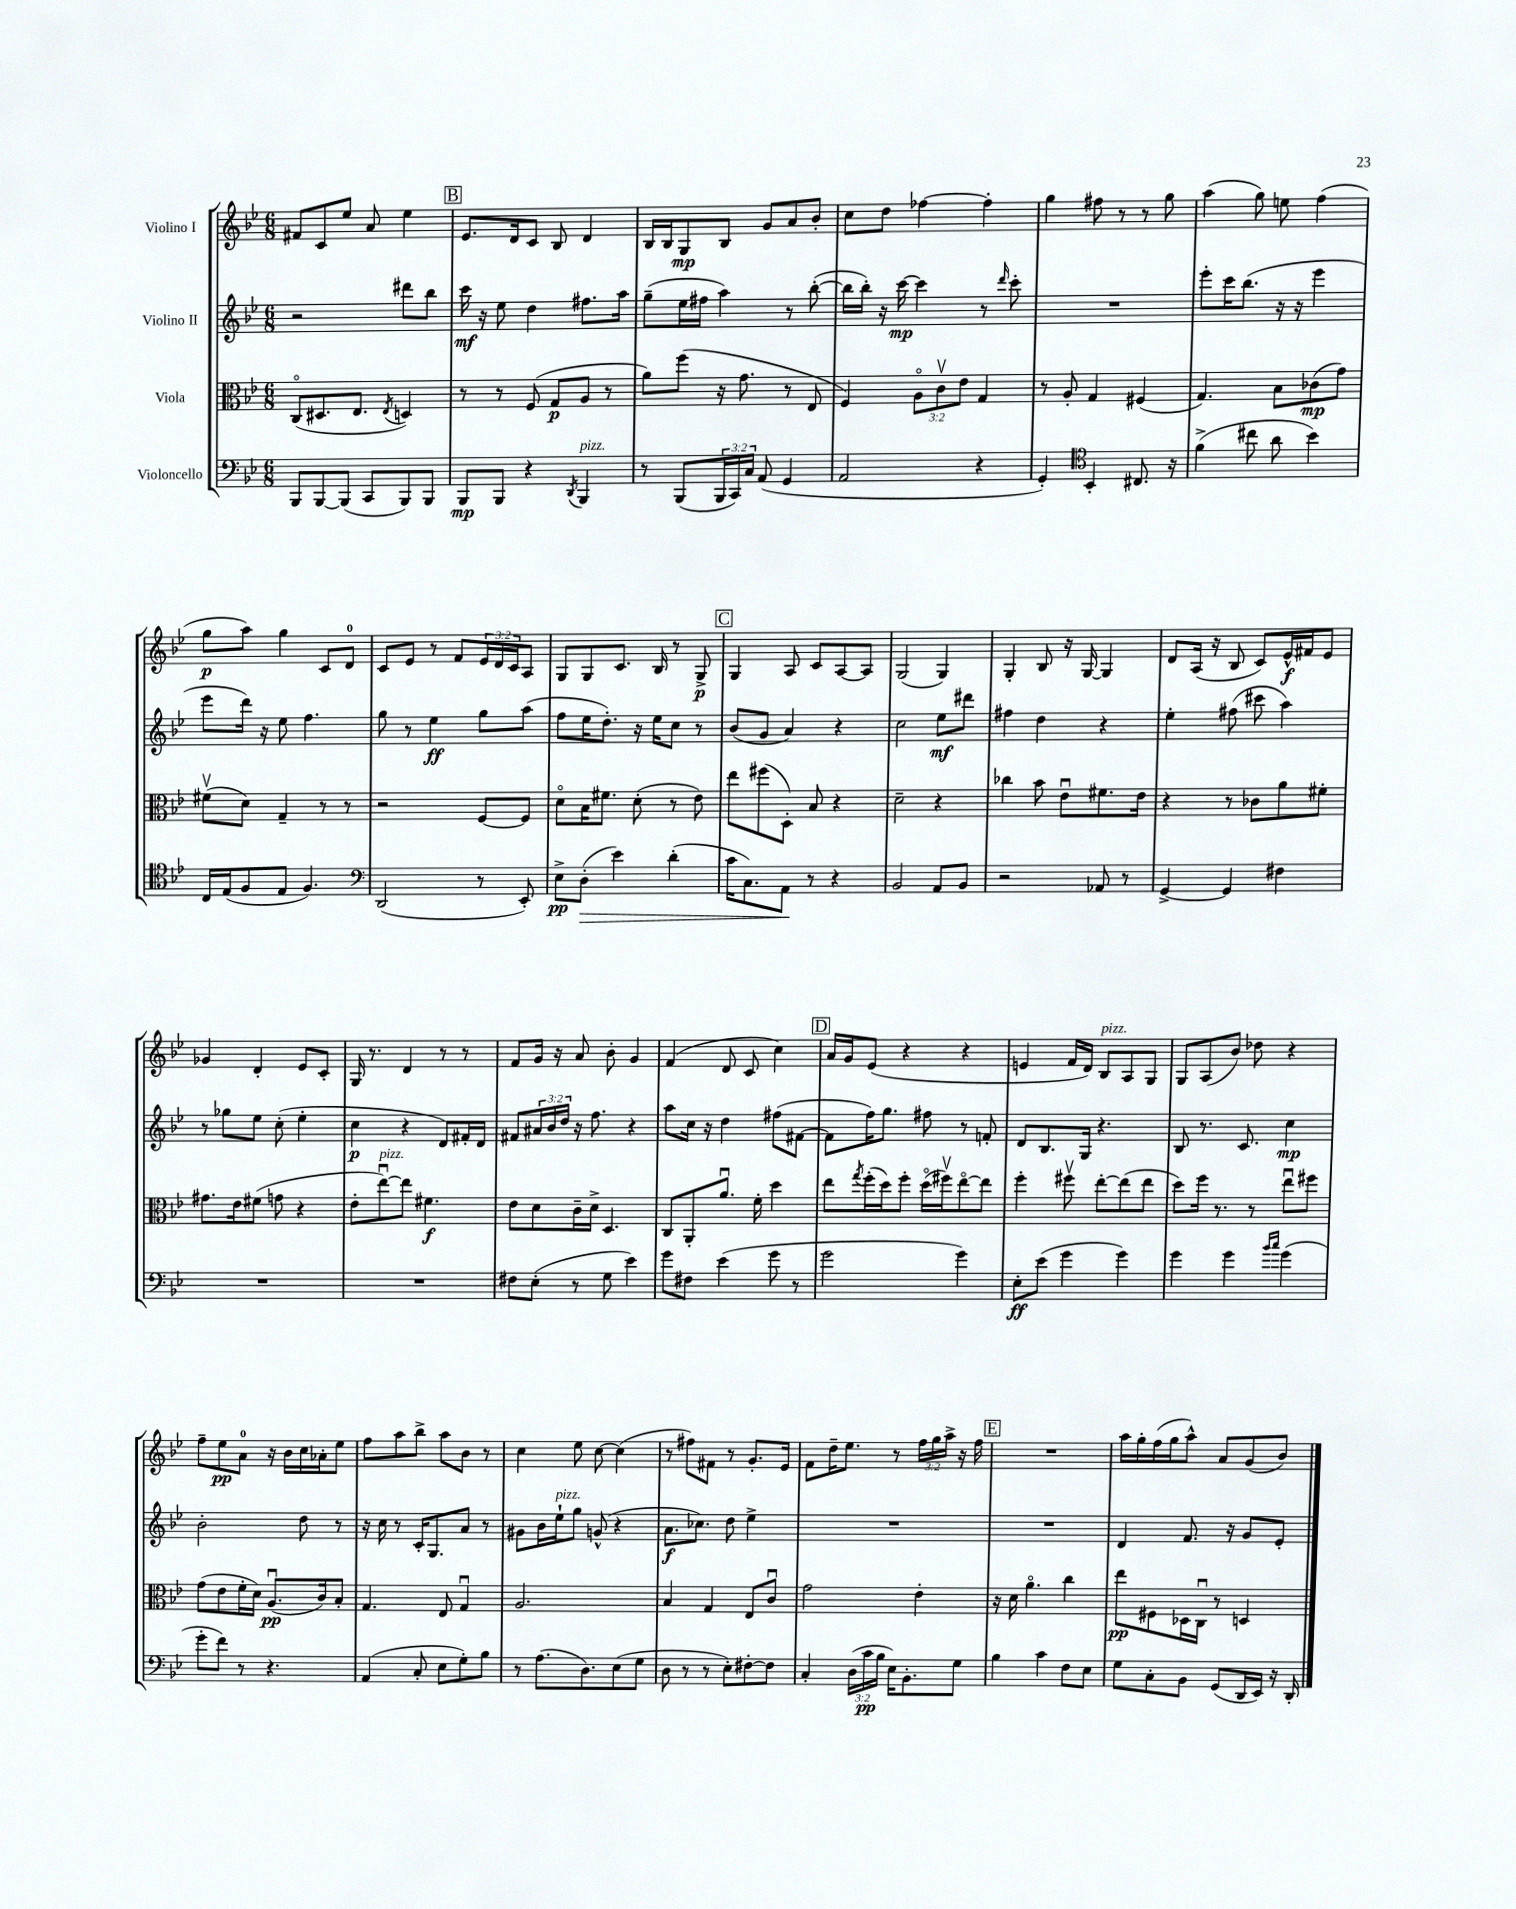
<<
\new StaffGroup <<
\new Staff = "s0" \with { instrumentName = "Violino I" } {
    \clef treble \key bes \major \numericTimeSignature \time 6/8 \override Staff.TupletNumber.text = #tuplet-number::calc-fraction-text
    fis'8 c'8 ees''8 a'8 ees''4 |
    \mark \markup { \box "B" } ees'8. d'16 c'8 bes8 d'4 |
    bes16 bes16 g8\mp bes8 g'8 a'8 bes'8-. |
    c''8 d''8 fes''4~ fes''4-. |
    g''4 fis''8 r8 r8 g''8 |
    a''4( g''8) e''8 f''4( |
    g''8\p a''8) g''4 c'8 d'8-0 |
    c'8 ees'8 r8 f'8 \tuplet 3/2 { ees'16 d'16 c'16 } a8 |
    g8 g8 c'8. bes16 r8 g8->\p |
    \mark \markup { \box "C" } g4 a8 c'8 a8~ a8 |
    g2( g4) |
    g4-. bes8 r16 g16~ g4 |
    d'8 a16( r16 bes8 c'8) ees'16-^\f fis'16 ees'8 |
    ges'4 d'4-. ees'8 c'8-. |
    g16 r8. d'4 r8 r8 |
    f'8 g'16 r16 a'8 bes'8-. g'4 |
    f'4( d'8 c'8 c''4) |
    \mark \markup { \box "D" } a'16 g'16 ees'8( r4 r4 |
    e'4 f'16 d'16) bes8^\markup { \italic "pizz." } a8 g8 |
    g8 a8( bes'8) des''8 r4 |
    f''8-- ees''8\pp a'8-0 r16 bes'16 c''16 aes'16-. ees''8 |
    f''8 a''8 bes''8-> a''8 bes'8 r8 |
    c''4 ees''8 c''8~ c''4( |
    r8 fis''8) fis'8 r8 g'8.-. ees'16 |
    f'8 d''16-- ees''8. r8 \tuplet 3/2 { f''16 g''16 a''16-> } r16 f''16 |
    \mark \markup { \box "E" } R2. |
    a''16 g''16-. f''16( g''16 a''8-^) a'8 g'8( bes'8) \bar "|." |
}
\new Staff = "s1" \with { instrumentName = "Violino II" } {
    \clef treble \key bes \major \numericTimeSignature \time 6/8 \override Staff.TupletNumber.text = #tuplet-number::calc-fraction-text
    r2 dis'''8 bes''8 |
    \mark \markup { \box "B" } c'''16\mf r16 ees''8 d''4 fis''8. a''16 |
    g''8--( ees''16 fis''16 a''4) r8 bes''8~-.( |
    bes''16 bes''16-.) r16 c'''16~\mp c'''4 r8 \grace { d'''16 } c'''8-. |
    R2. |
    ees'''8-. c'''16 bes''8.( r16 r16 ees'''4 |
    ees'''8 d'''16) r16 ees''8 f''4. |
    g''8 r8 ees''4\ff g''8 a''8( |
    f''8 ees''16 d''8.-.) r16 ees''16 c''8 r8 |
    \mark \markup { \box "C" } bes'8( g'8 a'4) r4 |
    c''2 ees''8\mf dis'''8 |
    fis''4 d''4 r4 |
    ees''4-. fis''8( cis'''8 a''4) |
    r8 ges''8 ees''8 c''8-.( ees''4-. |
    c''4\p r4 d'8) fis'16-. d'16 |
    fis'8 \tuplet 3/2 { ais'16 bes'16 d''16 } r16 f''8. r4 |
    a''8 c''16 r16 d''4 fis''8( fis'8~ |
    \mark \markup { \box "D" } fis'8 f''16) g''8. fis''8 r8 f'8-. |
    d'8 bes8. g16 r4. |
    bes8 r8. c'8. c''4\mp |
    bes'2-. d''8 r8 |
    r16 c''16 r8 c'16-. g8. a'8 r8 |
    gis'8 bes'16 ees''16-!^\markup { \italic "pizz." } g''8 g'8-^( r4 |
    a'8.\f ces''8.) d''8 ees''4-> |
    R2. |
    \mark \markup { \box "E" } R2. |
    d'4 f'8. r16 g'8 ees'8-. \bar "|." |
}
\new Staff = "s2" \with { instrumentName = "Viola" } {
    \clef alto \key bes \major \numericTimeSignature \time 6/8 \override Staff.TupletNumber.text = #tuplet-number::calc-fraction-text
    c8\flageolet( dis8. ees8. \acciaccatura { ees8 } d4) |
    \mark \markup { \box "B" } r8 r8 f8( g8\p a8 r8 |
    a'8) f''8( r16 g'8. r8 ees8 |
    f4) \tuplet 3/2 { a8\flageolet c'8\upbow ees'8 } g4 |
    r8 a8-. g4 fis4( |
    g4.) bes8 ces'8\mp( g'8) |
    fis'8\upbow( d'8) g4-- r8 r8 |
    r2 f8~ f8 |
    d'8\flageolet bes16 fis'8. d'8-.( r8 ees'8) |
    \mark \markup { \box "C" } ees''8 fis''8( d8-.) bes8 r4 |
    d'2-- r4 |
    ces''4 bes'8 ees'8\downbow fis'8. ees'16 |
    r4 r8 ces'8 a'8 fis'8-. |
    gis'8. ees'16 fis'8( g'8 r4 |
    ees'8-. ees''8~\downbow^\markup { \italic "pizz." }) ees''8 fis'4.\f |
    ees'8 d'8 c'16-- d'16-> d4. |
    c8 a,8-. a'8.\downbow f'16-. d''4 |
    \mark \markup { \box "D" } ees''8 \acciaccatura { g''8 } f''16-.( d''16) f''8-. d''16\flageolet( fis''16\upbow) ees''8~\flageolet ees''8 |
    f''4-. fis''8\upbow ees''8~-. ees''8( ees''8 |
    d''8) f''16 r8. r8 ees''8\downbow fis''8 |
    g'8( ees'8 f'16-. d'16) a8.\downbow\pp( c'16) bes8-. |
    g4. ees8 g4\downbow |
    a2. |
    bes4 g4 ees8 c'8\downbow |
    g'2 ees'4-. |
    \mark \markup { \box "E" } r16 d'16 a'4.\flageolet c''4 |
    ees''8\pp fis8 des16 c16\downbow r8 d4 \bar "|." |
}
\new Staff = "s3" \with { instrumentName = "Violoncello" } {
    \clef bass \key bes \major \numericTimeSignature \time 6/8 \override Staff.TupletNumber.text = #tuplet-number::calc-fraction-text
    bes,,8 bes,,8~ bes,,8( c,8 bes,,8) bes,,8 |
    \mark \markup { \box "B" } bes,,8\mp bes,,8 r4 \acciaccatura { d,8 } bes,,4^\markup { \italic "pizz." } |
    r8 bes,,8( \tuplet 3/2 { bes,,16 c,16) c16 } a,8( g,4 |
    a,2 r4 |
    g,4-.) \clef tenor bes,4-. cis8. r16 |
    f'4->( cis''8 a'8 bes'4) |
    c16 ees16( f8 ees8 f4.) |
    \clef bass d,2( r8 ees,8-.) |
    ees8->\pp d8-.\>( ees'4) d'4-.( |
    \mark \markup { \box "C" } c'16 c8.) a,8\! r8 r4 |
    bes,2 a,8 bes,8 |
    r2 aes,8 r8 |
    g,4~-> g,4 fis4 |
    R2. |
    R2. |
    fis8 ees8-.( r8 g8 ees'4) |
    g'8 fis8 ees'4( g'8 r8 |
    \mark \markup { \box "D" } g'2 g'4) |
    ees8-.\ff ees'8( g'4 g'4) |
    g'4 g'4 \grace { bes'16 c''16 } g'4( |
    g'8-. f'8) r8 r4. |
    a,4( c8-. ees8 g8-.) bes8 |
    r8 a8.( d8.) ees8( g8 |
    d8 r8 r8 ees8-.) fis8~-. fis8 |
    c4-. \tuplet 3/2 { d16( c'16\pp bes16 } ees16) bes,8.-. g8 |
    \mark \markup { \box "E" } bes4 c'4 f8 ees8 |
    g8 c8-. bes,8 g,8( d,16 ees,16) r16 d,16-. \bar "|." |
}
>>
>>
\layout { \context { \Score \remove "Bar_number_engraver" } }
